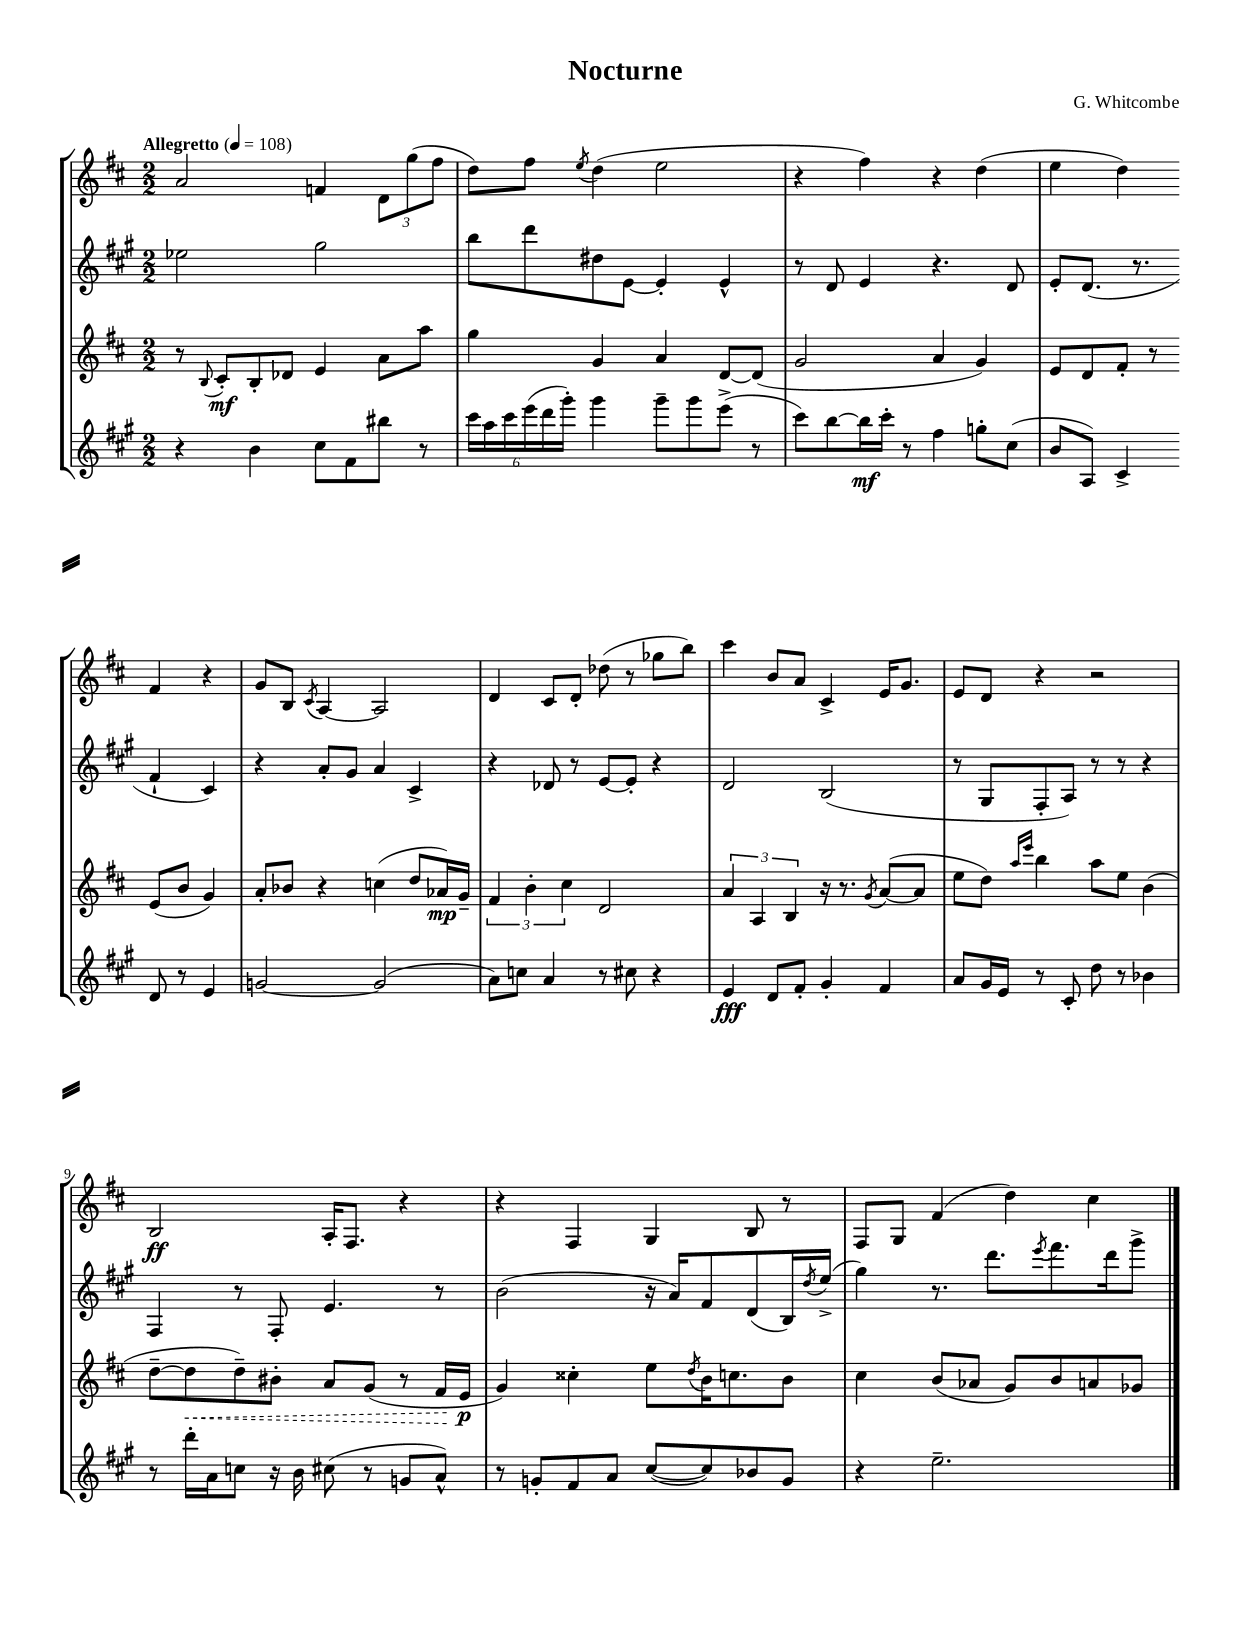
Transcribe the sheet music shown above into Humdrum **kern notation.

**kern	**dynam	**kern	**dynam	**kern	**kern	**dynam
*part4	*part4	*part3	*part3	*part2	*part1	*part1
*staff4	*staff4	*staff3	*staff3	*staff2	*staff1	*staff1
*clefG2	*	*clefG2	*	*clefG2	*clefG2	*
*k[f#c#g#]	*	*k[f#c#]	*	*k[f#c#g#]	*k[f#c#]	*
*M2/2	*	*M2/2	*	*M2/2	*M2/2	*
*MM108	*	*MM108	*	*MM108	*MM108	*
=1	=1	=1	=1	=1	=1	=1
!	!	!	!	!	!LO:TX:a:B:t=Allegretto	!
4r	.	8r	.	2ee-X\	2a/	.
.	.	8qqB/	.	.	.	.
.	.	8c#'/L	mf	.	.	.
4b\	.	8B'/	.	.	.	.
.	.	8d-X/J	.	.	.	.
8cc#\L	.	4e/	.	2gg#\	4fn/	.
8f#\	.	.	.	.	.	.
8bb#X\J	.	8a\L	.	.	12d\L	.
.	.	.	.	.	(12gg\	.
8r	.	8aa\J	.	.	.	.
.	.	.	.	.	12ff#\J	.
=2	=2	=2	=2	=2	=2	=2
24ccc#\LL	.	4gg\	.	8bb\L	8dd\L)	.
24aa\	.	.	.	.	.	.
24ccc#\	.	.	.	.	.	.
(24eee\	.	.	.	8ddd\	8ff#\J	.
24ddd\	.	.	.	.	.	.
24ggg#'\JJ)	.	.	.	.	.	.
.	.	.	.	.	8qee/	.
4ggg#\	.	4g/	.	8dd#X\	(4dd\	.
.	.	.	.	[8e\J	.	.
8ggg#~\L	.	4a/	.	4e'/]	2ee\	.
8ggg#\	.	.	.	.	.	.
(8eee^\J	.	[8d/L	.	4e^^/	.	.
8r	.	(8d/J]	.	.	.	.
=3	=3	=3	=3	=3	=3	=3
8ccc#\L)	.	2g/	.	8r	4r	.
[8bb\	.	.	.	8d/	.	.
16bb\L]	mf	.	.	4e/	4ff#\)	.
16ccc#'\JJ	.	.	.	.	.	.
8r	.	.	.	.	.	.
4ff#\	.	4a/	.	4.r	4r	.
8ggn'\L	.	4g/)	.	.	(4dd\	.
(8cc#\J	.	.	.	8d/	.	.
=4	=4	=4	=4	=4	=4	=4
8b/L	.	8e/L	.	8e'/L	4ee\	.
8A/J)	.	8d/	.	(8.d/J	.	.
4c#^/	.	8f#'/J	.	.	4dd\)	.
.	.	.	.	8.r	.	.
.	.	8r	.	.	.	.
8d/	.	(8e/L	.	4f#`/	4f#/	.
8r	.	8b/J	.	.	.	.
4e/	.	4g/)	.	4c#/)	4r	.
!!LO:LB:g=z
=5	=5	=5	=5	=5	=5	=5
[2gn/	.	8a'/L	.	4r	8g/L	.
.	.	8b-X/J	.	.	8B/J	.
.	.	.	.	.	8qc#/	.
.	.	4r	.	8a'/L	[4A/	.
.	.	.	.	8g#/J	.	.
(2g/]	.	(4ccn\	.	4a/	2A/]	.
.	.	8dd/L	.	4c#^/	.	.
.	.	16a-X/L)	mp	.	.	.
.	.	16g~/JJ	.	.	.	.
=6	=6	=6	=6	=6	=6	=6
8a\L)	.	6f#/	.	4r	4d/	.
8ccn\J	.	.	.	.	.	.
.	.	6b'\	.	.	.	.
4a/	.	.	.	8d-X/	8c#/L	.
.	.	6cc#\	.	.	.	.
.	.	.	.	8r	8d'/J	.
8r	.	2d/	.	[8e/L	(8dd-X\	.
8cc#X\	.	.	.	8e'/J]	8r	.
4r	.	.	.	4r	8gg-X\L	.
.	.	.	.	.	8bb\J)	.
=7	=7	=7	=7	=7	=7	=7
4e/	fff	6a/	.	2d/	4ccc#\	.
.	.	6A/	.	.	.	.
8d/L	.	.	.	.	8b/L	.
.	.	6B/	.	.	.	.
8f#'/J	.	.	.	.	8a/J	.
4g#'/	.	16r	.	(2B/	4c#^/	.
.	.	8.r	.	.	.	.
.	.	8qg/	.	.	.	.
4f#/	.	([8a/L	.	.	16e/KL	.
.	.	.	.	.	8.g/J	.
.	.	8a/J]	.	.	.	.
=8	=8	=8	=8	=8	=8	=8
8a/L	.	8ee\L	.	8r	8e/L	.
16g#/L	.	8dd\J)	.	8G#/L	8d/J	.
16e/JJ	.	.	.	.	.	.
.	.	16qqaa/LL	.	.	.	.
.	.	16qqeee/JJ	.	.	.	.
8r	.	4bb\	.	8F#'/	4r	.
8c#'/	.	.	.	8A/J)	.	.
8dd\	.	8aa\L	.	8r	2r	.
8r	.	8ee\J	.	8r	.	.
4b-X\	.	(4b\	.	4r	.	.
!!LO:LB:g=z
=9	=9	=9	=9	=9	=9	=9
8r	.	[8dd~\L	.	4F#/	2B/	ff
!	!	!	!LO:HP:b	!	!	!
16ddd'\LL	.	8dd\]	<	.	.	.
16a\J	.	.	.	.	.	.
8ccn\J	.	8dd~\)	.	8r	.	.
16r	.	8b#X'\J	.	8F#'/	.	.
16b\	.	.	.	.	.	.
(8cc#X\	.	8a/L	.	4.e/	16A'/KL	.
.	.	.	.	.	8.F#/J	.
8r	.	(8g/J	.	.	.	.
8gn/L	.	8r	.	.	4r	.
8a^^/J)	.	16f#/LL	.	8r	.	.
.	.	16e/JJ	[ p	.	.	.
=10	=10	=10	=10	=10	=10	=10
8r	.	4g/)	.	(2b\	4r	.
8gn'/L	.	.	.	.	.	.
8f#/	.	4cc##X'\	.	.	4F#/	.
8a/J	.	.	.	.	.	.
([8cc#/L	.	8ee\L	.	16r	4G/	.
.	.	.	.	16a/KL)	.	.
.	.	8qdd/	.	.	.	.
8cc#/])	.	16b\K	.	8f#/	.	.
.	.	8.ccn\	.	.	.	.
8b-X/	.	.	.	(8d/	8B/	.
8g/J	.	8b\J	.	16B/L)	8r	.
.	.	.	.	8qdd/	.	.
.	.	.	.	(16ee^/JJ	.	.
=11	=11	=11	=11	=11	=11	=11
4r	.	4cc#\	.	4gg#\)	8F#/L	.
.	.	.	.	.	8G/J	.
2.ee~\	.	(8b/L	.	8.r	(4f#/	.
.	.	8a-X/J	.	.	.	.
.	.	.	.	8.ddd\L	.	.
.	.	8g/L)	.	.	4dd\)	.
.	.	.	.	8qeee/	.	.
.	.	8b/	.	8.fff#\	.	.
.	.	8an/	.	.	4cc#\	.
.	.	.	.	16ddd\k	.	.
.	.	8g-X/J	.	8ggg#^\J	.	.
==	==	==	==	==	==	==
*-	*-	*-	*-	*-	*-	*-
